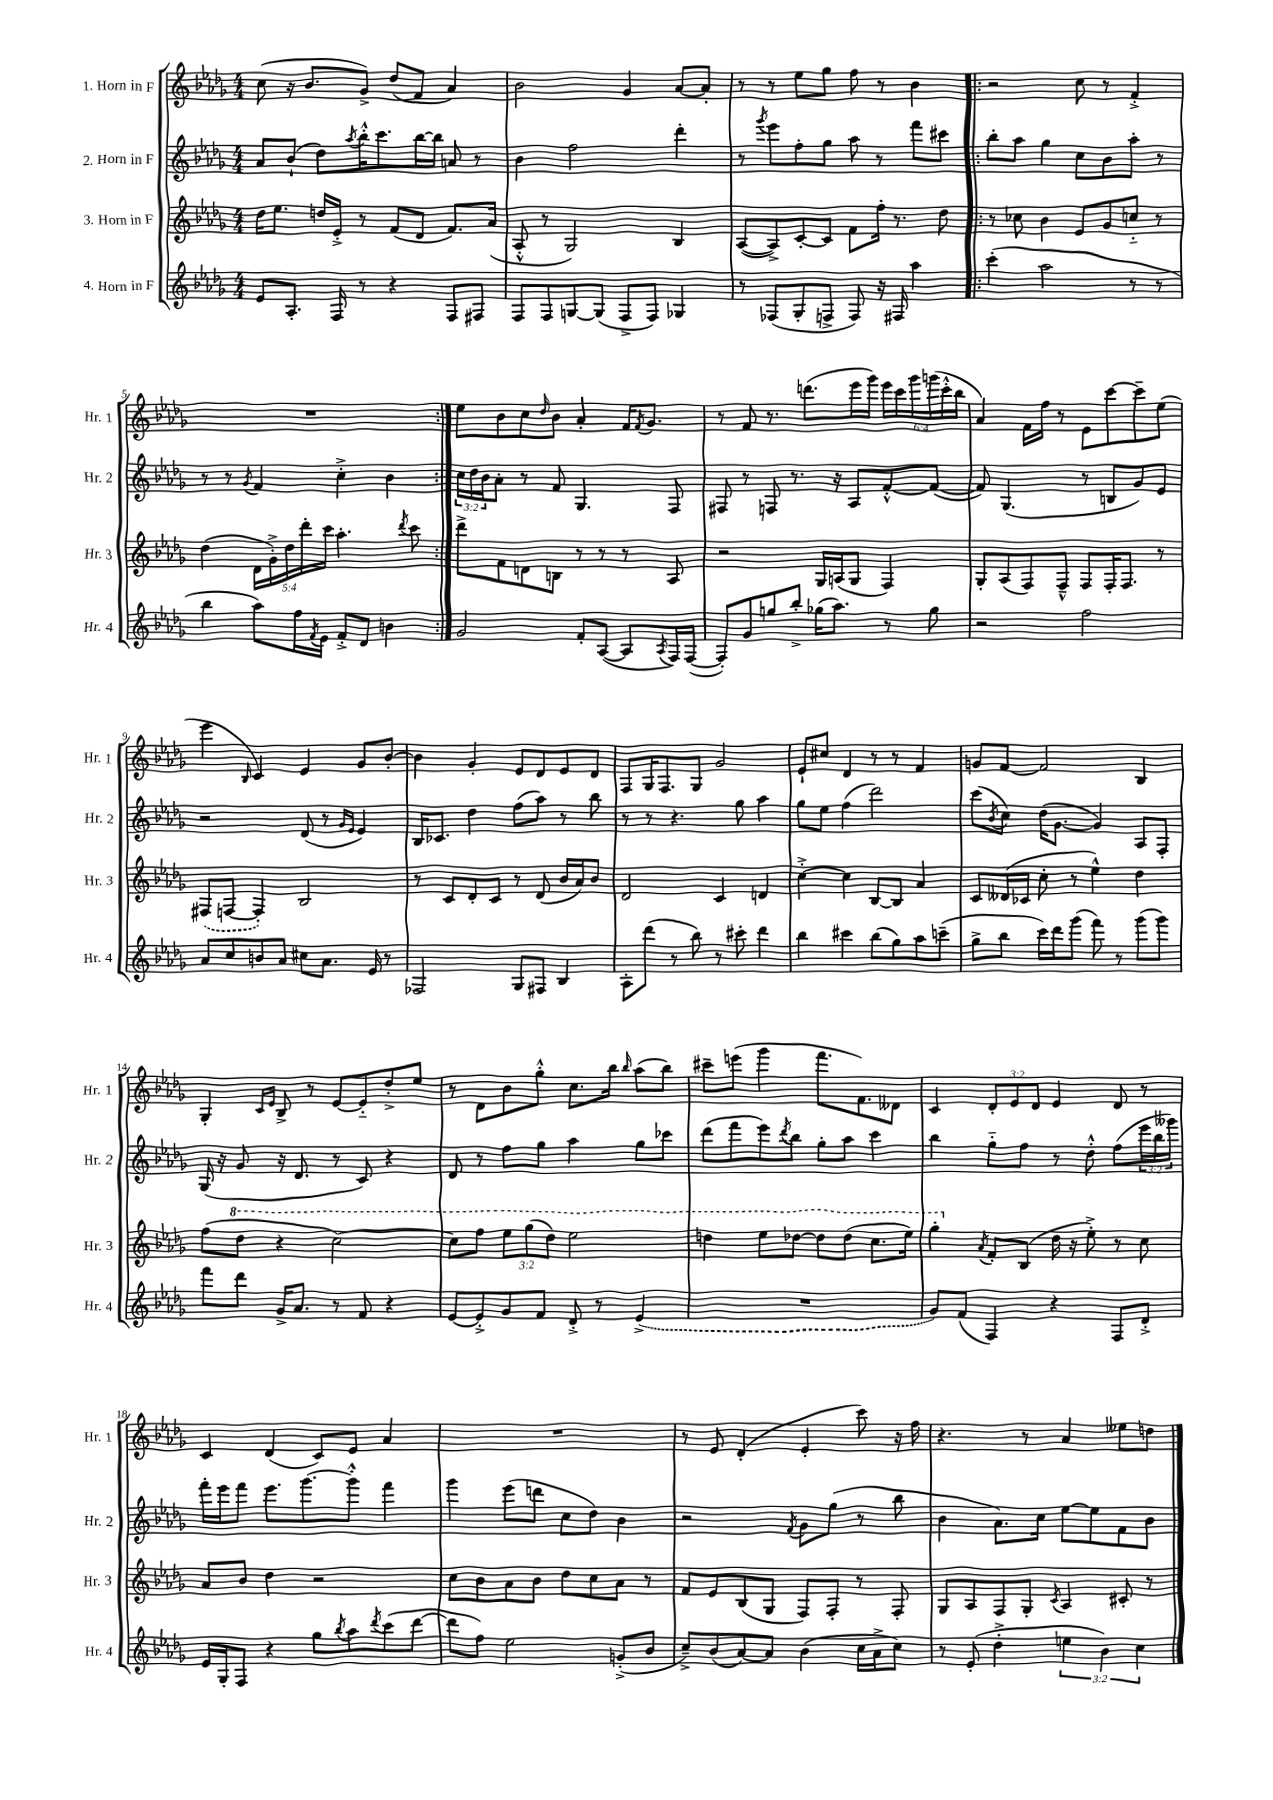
<<
\new StaffGroup <<
\new Staff = "s0" \with { instrumentName = "1. Horn in F" shortInstrumentName = "Hr. 1" } {
    \clef treble \key des \major \numericTimeSignature \time 4/4 \override Staff.TupletNumber.text = #tuplet-number::calc-fraction-text
    c''8( r16 bes'8. ges'8->) des''8( f'8 aes'4) |
    bes'2 ges'4 aes'8~ aes'8-. |
    r8 r8 ees''8 ges''8 f''8 r8 bes'4 |
    \repeat volta 2 { r2 c''8 r8 f'4-.-> |
    R1 | }
    ees''8 bes'8 c''8 \grace { des''16 } bes'8 aes'4-. f'16 \acciaccatura { f'8 } ges'8. |
    r8 f'8 r8. d'''8.( ees'''16 ges'''16) \tuplet 6/4 { ees'''16 c'''16 ges'''16 g'''16( c'''16-.-^ bes''16 } |
    aes'4) f'16 f''16 r8 ees'8 c'''8~ c'''8-- ees''8( |
    ees'''4 \grace { bes16 } c'4) ees'4 ges'8 bes'8~-. |
    bes'4 ges'4-. ees'8 des'8 ees'8 des'8 |
    f8 ges16 f8. ges8 ges'2 |
    ees'8-! cis''8 des'4 r8 r8 f'4 |
    g'8 f'8~ f'2 bes4 |
    ges4-. \grace { c'16 ees'16 } bes8-> r8 ees'8~ ees'8-_ des''8-.-> ees''8 |
    r8 des'8 bes'8 ges''8-.-^ c''8. bes''16 \grace { bes''16 } aes''8( bes''8) |
    cis'''8-- e'''8( ges'''4 f'''8. f'8.) deses'8 |
    c'4 \tuplet 3/2 { des'8-. ees'8 des'8 } ees'4 des'8 r8 |
    c'4 des'4( c'8) ees'8 aes'4 |
    R1 |
    r8 ees'8 des'4-.( ees'4-. c'''8) r16 f''16 |
    r4. r8 aes'4 eeses''8 d''8 \bar "|." |
}
\new Staff = "s1" \with { instrumentName = "2. Horn in F" shortInstrumentName = "Hr. 2" } {
    \clef treble \key des \major \numericTimeSignature \time 4/4 \override Staff.TupletNumber.text = #tuplet-number::calc-fraction-text
    aes'8 bes'8-!( des''8) \acciaccatura { aes''8 } bes''16-.-^ c'''8. bes''16~ bes''16 a'8 r8 |
    bes'4 f''2 des'''4-. |
    r8 \acciaccatura { ges'''8 } ees'''8 f''8-. ges''8 aes''8 r8 f'''8 cis'''8 |
    \repeat volta 2 { bes''8-. aes''8 ges''4 c''8 bes'8 aes''8-. r8 |
    r8 r8 \acciaccatura { ges'8 } f'4 c''4-.-> bes'4 | }
    \tuplet 3/2 { c''16 des''16 bes'16 } aes'8-. r8 f'8 ges4. f8 |
    fis8 r8 f8 r8. r16 aes8 f'8~-.-^ f'8~( |
    f'8) ges4.( r8 b8 ges'8) ees'8 |
    r2 des'8( r8 \grace { ges'16 ees'16 } ees'4) |
    bes16 ces'8. des''4 f''8( aes''8) r8 bes''8 |
    r8 r8 r4. ges''8 aes''4 |
    ges''8 ees''8 f''4( des'''2) |
    c'''8( \acciaccatura { bes'8 } c''8) des''16( ges'8.~ ges'4) aes8 f8-. |
    ges16( r16 ges'8 r16 des'8. r8 c'8) r4 |
    des'8 r8 f''8 ges''8 aes''4 ges''8 ces'''8 |
    des'''8( f'''8 ees'''8) \acciaccatura { des'''8 } bes''8 ges''8-. aes''8 c'''4 |
    bes''4 ges''8-_ f''8 r8 des''8-.-^ f''8( \tuplet 3/2 { ees'''16 bes''16 geses'''16) } |
    f'''16-. ees'''16 f'''8 ees'''8. ges'''8.~ ges'''8-.-^ f'''4 |
    ges'''4 ees'''8( d'''8 c''8 des''8) bes'4 |
    r2 \acciaccatura { f'8 } ges'8 ges''8( r8 bes''8 |
    bes'4 aes'8.) c''16 ees''8~ ees''8 f'8 bes'8 \bar "|." |
}
\new Staff = "s2" \with { instrumentName = "3. Horn in F" shortInstrumentName = "Hr. 3" } {
    \clef treble \key des \major \numericTimeSignature \time 4/4 \override Staff.TupletNumber.text = #tuplet-number::calc-fraction-text
    des''16 ees''8. d''16 ees'16-.-> r8 f'8( des'8 f'8.) aes'16( |
    aes8-.-^ r8 ges2) bes4 |
    aes8~( aes8->) c'8~-. c'8 f'8 f''16-. r8. des''8 |
    \repeat volta 2 { r8 ces''8 bes'4 ees'8 ges'8 c''8-_ r8 |
    des''4( \tuplet 5/4 { des'16 ges'16-.->) des''16 des'''16-. c'''16 } aes''4.-. \acciaccatura { des'''8 } c'''8 | }
    des'''8-> f'8 d'8 b8 r8 r8 r8 aes8 |
    r2 ges16 a16( ges8 f4) |
    ges8-. aes8( f8) f8---^ f8 f16-. f8. r8 |
    \once \slurDashed fis8( f8~ f4-.) bes2 |
    r8 c'8 des'8-. c'8 r8 des'8( bes'16 aes'16) bes'8 |
    des'2 c'4 d'4 |
    c''4~-.-> c''4 bes8~ bes8 aes'4 |
    c'8 deses'16( ces'16 c''8-. r8 ees''4-^) des''4 |
    f''8( \ottava #1 des'''8 r4 c'''2~) |
    c'''8 f'''8 \tuplet 3/2 { ees'''8 ges'''8( des'''8) } ees'''2 |
    d'''4 ees'''8 des'''8~ des'''8 des'''8( c'''8. ees'''16) |
    ges'''4-. \ottava #0 \acciaccatura { aes'8 } f'8-. bes8( des''16 r16 ees''8-.->) r8 c''8 |
    aes'8 bes'8 des''4 r2 |
    c''8 bes'8 aes'8 bes'8 des''8 c''8 aes'8 r8 |
    f'8 ees'8 bes8( ges8 f8) f8-. r8 f8-. |
    ges8 aes8 f8 ges8-. \acciaccatura { c'8 } aes4 cis'8-. r8 \bar "|." |
}
\new Staff = "s3" \with { instrumentName = "4. Horn in F" shortInstrumentName = "Hr. 4" } {
    \clef treble \key des \major \numericTimeSignature \time 4/4 \override Staff.TupletNumber.text = #tuplet-number::calc-fraction-text
    ees'8 aes8.-. f16 r8 r4 f8 fis8 |
    f8 f8 g8~ g8( f8-> f8) ges4 |
    r8 fes8( ges8-. f8-> f8) r16 fis16 aes''4 |
    \repeat volta 2 { c'''4-.( aes''2 r8 r8 |
    bes''4 aes''8) f''16 \acciaccatura { f'8 } ees'16 f'8-.-> des'8 b'4 | }
    ges'2 f'8-. aes8~( aes8 \acciaccatura { aes8 } f16) f16~( |
    f8-.) ges'8 g''8 bes''8-.-> ges''16( aes''8.) r8 ges''8 |
    r2 f''2 |
    aes'8 c''8 b'8 aes'8 cis''8 aes'8. ees'16 r8 |
    fes2 ges8 fis8 bes4 |
    aes8-. des'''8( r8 bes''8) r8 cis'''8-. des'''4 |
    bes''4 cis'''4 bes''8( ges''8) aes''8 c'''8--( |
    ges''8-> bes''8 c'''16) des'''16 ges'''8( f'''8) r8 ges'''8( ges'''8) |
    f'''8 des'''8 ges'16-> aes'8. r8 f'8 r4 |
    ees'8~ ees'8-.-> ges'8 f'8 des'8-.-> r8 \once \slurDashed ees'4->( |
    R1 |
    ges'8) f'8( f4) r4 f8 des'8-.-> |
    ees'16 ges16-. f8 r4 ges''8 \acciaccatura { bes''8 } aes''8 \acciaccatura { des'''8 } c'''8( des'''8~ |
    des'''8 f''8) ees''2 g'8-.->( bes'8 |
    c''8--->) bes'8( aes'8~) aes'8 bes'4( c''16 aes'16-> c''8) |
    r8 ees'8-.( des''4-.-> \tuplet 3/2 { e''4 bes'4) c''4 } \bar "|." |
}
>>
>>
